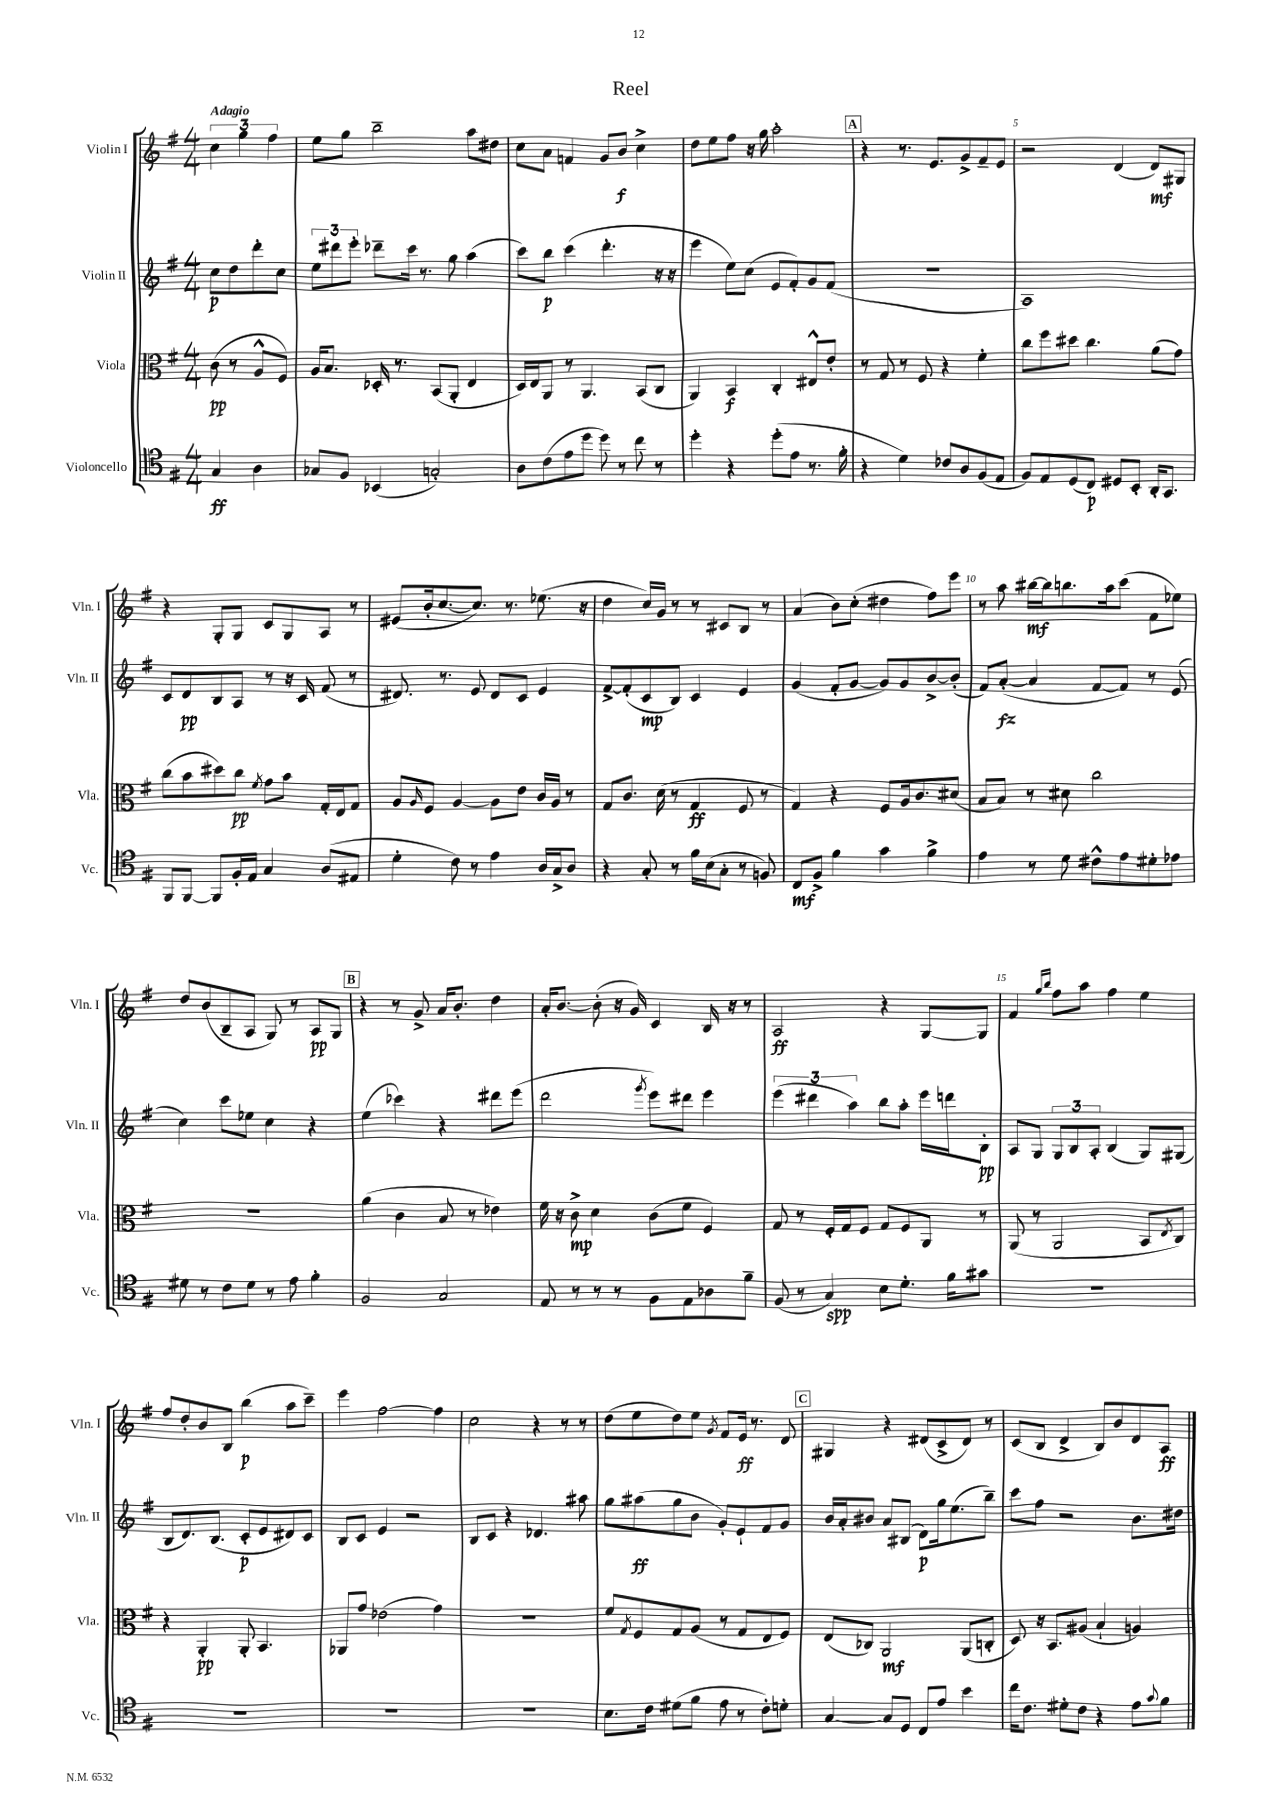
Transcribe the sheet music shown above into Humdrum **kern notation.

**kern	**kern	**kern	**kern
*staff4	*staff3	*staff2	*staff1
*clefC4	*clefC3	*clefG2	*clefG2
*k[f#]	*k[f#]	*k[f#]	*k[f#]
*M4/4	*M4/4	*M4/4	*M4/4
4G	(8c	8cc	6cc
.	8r	8dd	.
.	.	.	6gg
4A	8A^^	8ddd'	.
.	.	.	6ff#
.	8F#)	8cc	.
=	=	=	=
8G-	16A	12ee	8ee
.	8.B	.	.
.	.	12ddd#	.
8F#	.	.	8gg
.	.	12eee'	.
(4BB-	16D-'	8ddd-~	2bb~
.	8.r	.	.
.	.	16ccc	.
.	.	8.r	.
2G')	(8BB	.	.
.	8AA'	8gg	.
.	4E	(4aa	8aa
.	.	.	8dd#
=	=	=	=
8A	16D)	8ccc)	8cc
.	16E	.	.
(8c	8AA	8bb	8a
8e	8r	(4ccc	4f
8dd	4.AA	.	.
8dd)	.	4.ddd'	8g
8r	.	.	8b
8cc	(8BB	.	4cc^
8r	8C	16r	.
.	.	16r	.
=	=	=	=
4dd'	4AA)	4eee	8dd
.	.	.	8ee
4r	4BB	8ee)	8ff#
.	.	(8cc	16r
.	.	.	16gg
(8dd'	4C'	8e	2aa'
8e	.	8f#')	.
8.r	8E#^^	8g	.
.	8e'	(8f#	.
16f#'	.	.	.
=	=	=	=
4r	8r	1r	4r
.	8G	.	.
4d)	8r	.	8.r
.	8F#	.	.
.	.	.	8.e
8c-	4r	.	.
8A	.	.	8g^
(8F#	4f#'	.	8f#~
8E	.	.	8e
=	=	=	=
8F#)	8cc	1A)	2r
8E	8ff#	.	.
(8D	8dd#	.	.
8C)	4.cc	.	.
8D#	.	.	(4d
8BB'	.	.	.
16AA'	(8a	.	8d)
8.GG	.	.	.
.	8g)	.	8G#
=	=	=	=
8FF#	(8cc	8c	4r
[8FF#	8b	8d	.
8FF#]	8dd#)	8B	8G'
16F#'	8cc	8A	8G
16E	.	.	.
.	8qf#	.	.
4G	8g	8r	8c
.	8b	16r	8G
.	.	16c	.
(8A	16G'	(8f#	8A
.	16E	.	.
8E#	8G	8r	8r
=	=	=	=
4d'	8A	8.d#)	(8e#
.	16qqA	.	.
.	8F#	.	16b'
.	.	8.r	[8.cc
8c)	[4A	.	.
8r	.	8e	8.cc])
4e	8A]	8d#	.
.	.	.	8.r
.	8e	8c	.
16A	16c	4e	(8.ee-
16G^	16A	.	.
8A	8r	.	.
.	.	.	16r
=	=	=	=
4r	8G	[8f#^	4dd
.	8.c	(8f#']	.
8G'	.	8c	16cc)
.	(16d	.	16g
8r	8r	8B)	8r
16f#	4G	4c	8r
(16B	.	.	.
8G'	.	.	8c#
8r	8F#	4e	8B
8F)	8r	.	8r
=	=	=	=
8C	4G)	(4g	(4a
8F#^	.	.	.
4f#	4r	8f#'	8b)
.	.	[8g	(8cc'
4g	8F#	8g])	4dd#
.	16A	8g	.
.	8.c	.	.
4f#^	.	[8b^	8ff#)
.	(8d#	(8b']	8eee
=	=	=	=
4e	8B	8f#)	8r
.	8B)	([8a'	8aa
8r	8r	4a]	[16bb#
.	.	.	16bb#]
8d	8d#	.	8.bb
8c#^^	2cc	[8f#	.
.	.	.	16aa
8e	.	8f#])	(8ccc
8d#'	.	8r	8f#
8e-	.	(8e	8ee-)
=	=	=	=
8d#	1r	4cc)	8dd
8r	.	.	(8b
8c	.	8ccc	8B~
8d#	.	8ee-	8A
8r	.	4cc	8G)
8e	.	.	8r
4f#'	.	4r	8A
.	.	.	8G
=	=	=	=
2F#	(4a	(4ee	4r
.	4c	4ccc-)	8r
.	.	.	8g^
2G	8B	4r	16a
.	.	.	8.b'
.	8r	.	.
.	4e-)	8ddd#	4dd
.	.	(8eee	.
=	=	=	=
8E	16f#	2ddd	16a'
.	16r	.	[8.b
8r	8c^	.	.
8r	4d	.	(8b']
8r	.	.	16r
.	.	.	16g)
.	.	8qggg	.
8F#	(8c	8eee)	4c
8E	8f#	8ddd#	.
8A-	4F#)	4eee	16B
.	.	.	16r
8f#~	.	.	8r
=	=	=	=
(8F#	8G	(6eee	2A
8r	8r	.	.
.	.	6ddd#	.
4G)	16F#'	.	.
.	16G	.	.
.	.	6aa)	.
.	8F#	.	.
8B	8G	8bb	4r
8.d'	8F#	8aa'	.
.	8AA	16eee	[8G
16f#	.	16ddd	.
8g#	8r	8B'	8G]
=	=	=	=
1r	(8AA	8A	4f#
.	8r	8G	.
.	.	.	16qqgg
.	.	.	16qqbb
.	2AA	12G	8ff#
.	.	12B	.
.	.	.	8aa
.	.	12A'	.
.	.	(4B	4ff#
.	8BB	8G)	4ee
.	8qE	.	.
.	8C)	(8G#	.
=	=	=	=
1r	4r	8B	8ff#
.	.	8.d)	8dd'
.	4AA'	.	8b
.	.	(8.B	.
.	.	.	8B
.	8AA'	8c'	(4bb
.	4.BB	8e	.
.	.	8d#)	8aa
.	.	8c	8ccc~)
=	=	=	=
1r	8AA-	8B	4eee
.	8g	8c	.
.	(2e-	4e	[2ff#
.	.	2r	.
.	4g)	.	4ff#]
=	=	=	=
1r	1r	8B	2cc
.	.	8c	.
.	.	4r	.
.	.	4.d-	4r
.	.	.	8r
.	.	8aa#	8r
=	=	=	=
8.B	8f#	8gg	(8dd
.	8qG	.	.
.	8F#	(8aa#	8ee
16c	.	.	.
(8d#	8G	8gg	8dd)
8f#	(8A	8b	8ee
.	.	.	8qg
8e	8r	8g')	8f#
8r	8G	8e`	16e
.	.	.	8.r
8c')	8E	8f#	.
8d'	8F#)	8g	8d
=	=	=	=
[4G	(8E	16b	4G#
.	.	16a'	.
.	8C-)	8b#	.
8G]	2AA	8a	4r
8D	.	(8B#	.
8C	.	8d)	(8d#
8e	.	16gg	8c^
.	.	(8.ee	.
4b	(8AA	.	8d#)
.	8C'	8bb~)	8r
=	=	=	=
16cc	8D)	8ccc	(8c
8.c	.	.	.
.	16r	8ff#	8B
.	8.BB	.	.
8d#'	.	2r	4d^
8c	(8A#	.	.
4r	4B`	.	8B)
.	.	.	8b
8e	4A)	8.b	8d
8qqg	.	.	.
8f#	.	.	8A
.	.	16dd#	.
==	==	==	==
*-	*-	*-	*-
